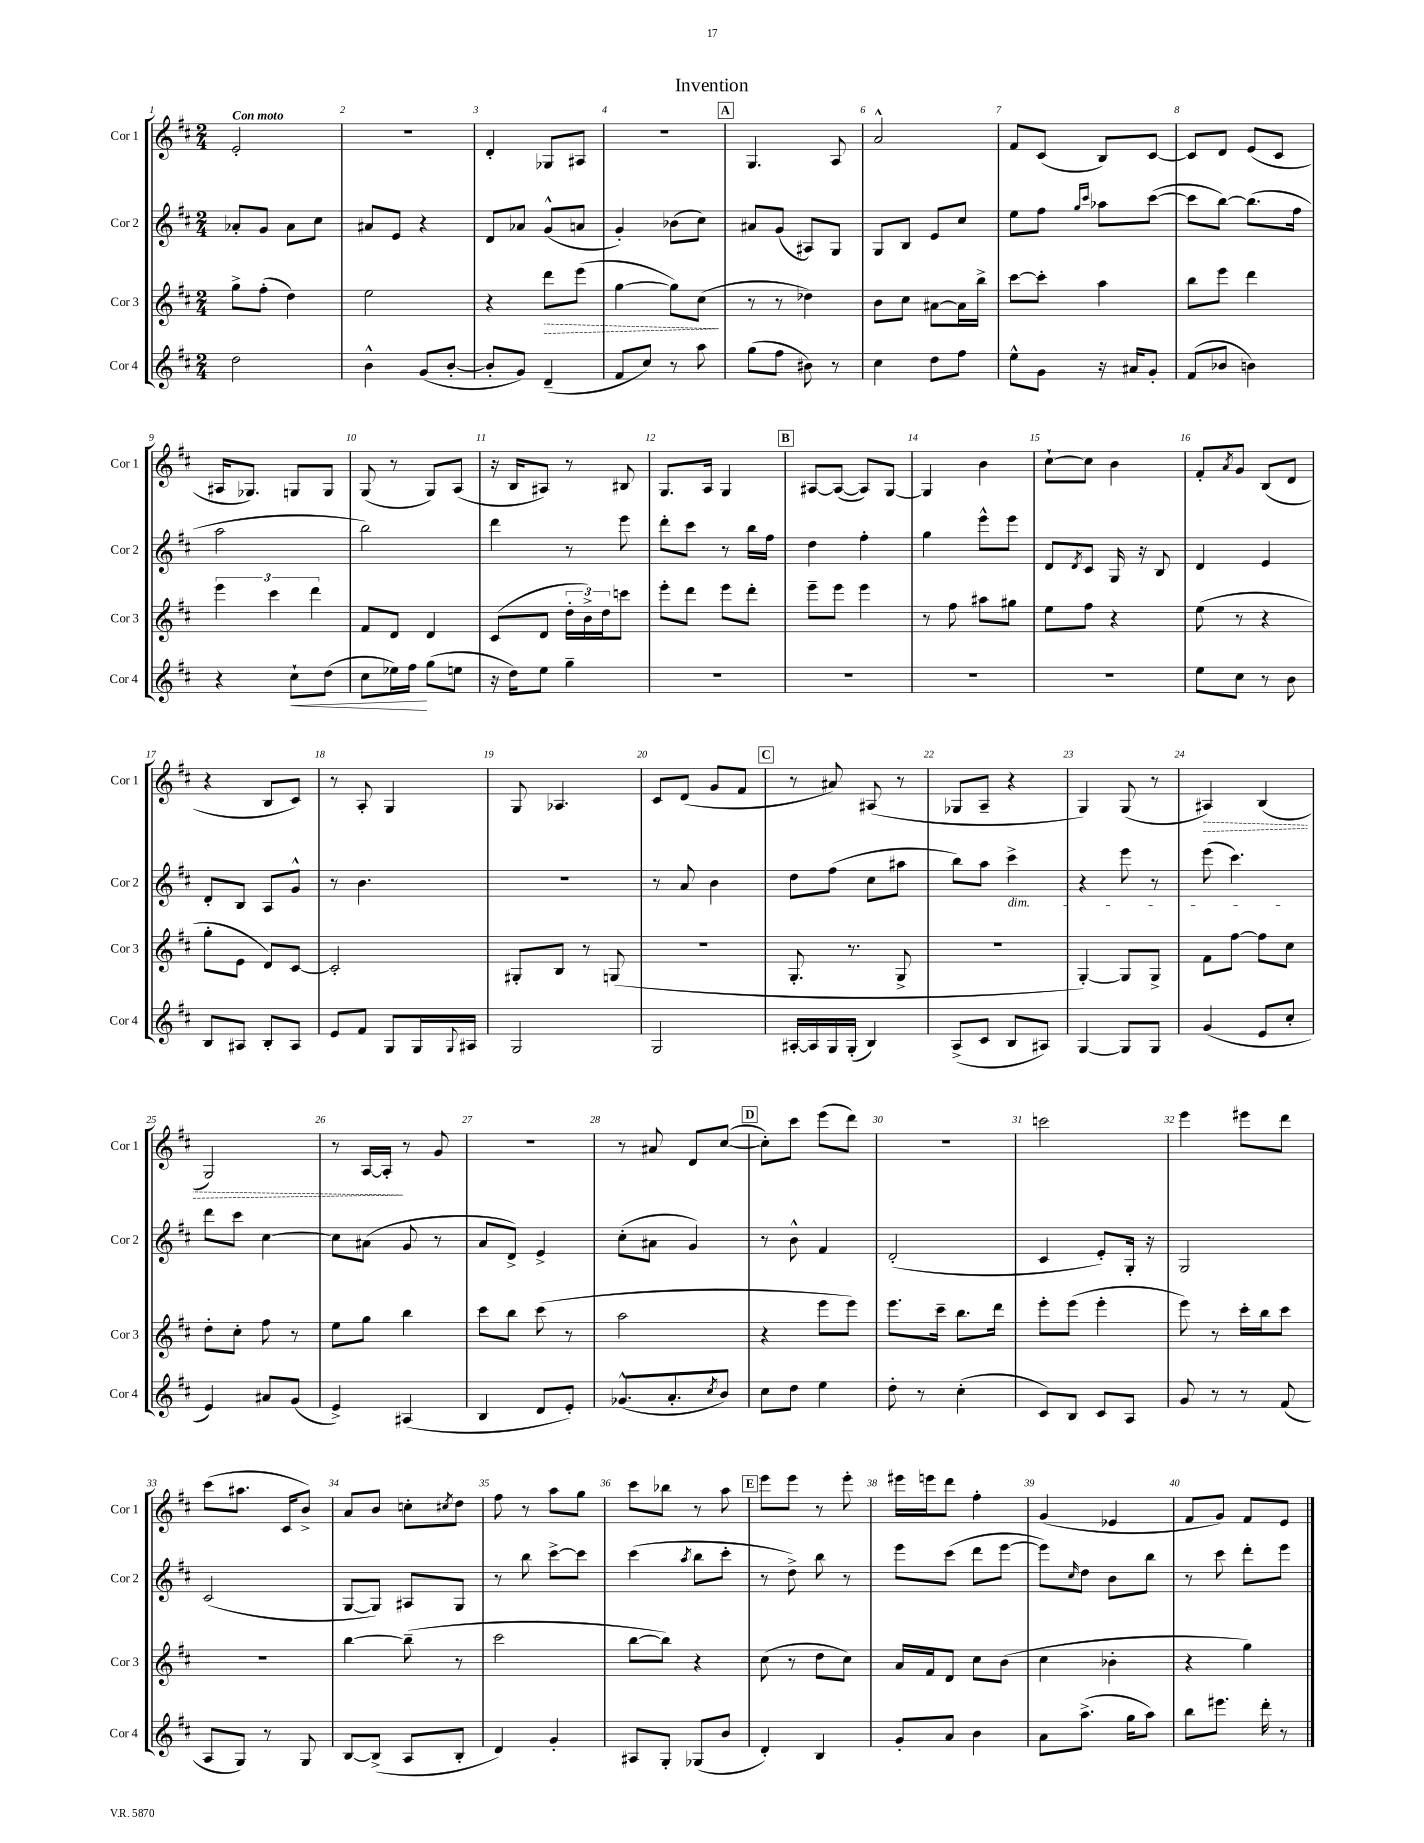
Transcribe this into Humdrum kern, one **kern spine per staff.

**kern	**dynam	**kern	**dynam	**kern	**kern	**dynam
*part4	*part4	*part3	*part3	*part2	*part1	*part1
*staff4	*staff4	*staff3	*staff3	*staff2	*staff1	*staff1
*I"Cor 4	*	*I"Cor 3	*	*I"Cor 2	*I"Cor 1	*
*I'Cor 4	*	*I'Cor 3	*	*I'Cor 2	*I'Cor 1	*
*clefG2	*	*clefG2	*	*clefG2	*clefG2	*
*k[f#c#]	*	*k[f#c#]	*	*k[f#c#]	*k[f#c#]	*
*M2/4	*	*M2/4	*	*M2/4	*M2/4	*
=1	=1	=1	=1	=1	=1	=1
!	!	!	!	!	!LO:TX:a:B:t=Con moto	!
2dd\	.	8gg^\L	.	8a-X'/L	2e'/	.
.	.	(8ff#'\J	.	8g/J	.	.
.	.	4dd\)	.	8a-\L	.	.
.	.	.	.	8cc#\J	.	.
=2	=2	=2	=2	=2	=2	=2
4b^^\	.	2ee\	.	8a#X/L	2r	.
.	.	.	.	8e/J	.	.
(8g/L	.	.	.	4r	.	.
[8b'/J	.	.	.	.	.	.
=3	=3	=3	=3	=3	=3	=3
8b'/L]	.	4r	.	8d/L	4d'/	.
8g/J)	.	.	.	8a-X/J	.	.
!	!	!	!LO:HP:b	!	!	!
(4d~/	.	8ddd\L	>	(8g^^/L	8G-X/L	.
.	.	(8eee\J	.	8an/J	8A#X/J	.
=4	=4	=4	=4	=4	=4	=4
8f#/L	.	[4gg\	.	4g'/)	2r	.
8cc#/J)	.	.	.	.	.	.
8r	.	8gg\L])	.	(8b-X\L	.	.
8aa\	.	(8cc#\J	.	8cc#\J)	.	.
.	.	.	]	.	.	.
!!LO:REH:place=s1:t=A
=5	=5	=5	=5	=5	=5	=5
(8gg\L	.	8r	.	8a#X/L	4.G/	.
8ff#\J	.	8r	.	(8g/J	.	.
8b#X\)	.	4dd-X\)	.	8A#X/L)	.	.
8r	.	.	.	8G/J	8A/	.
=6	=6	=6	=6	=6	=6	=6
4cc#\	.	8b\L	.	8G/L	2a^^/	.
.	.	8cc#\J	.	8B/J	.	.
8dd\L	.	[8a#X\L	.	8e/L	.	.
8ff#\J	.	16a#\L]	.	8cc#/J	.	.
.	.	16bb^\JJ	.	.	.	.
=7	=7	=7	=7	=7	=7	=7
8ee^^\L	.	[8ccc#\L	.	8ee\L	8f#/L	.
8g\J	.	8ccc#'\J]	.	8ff#\J	(8c#/J	.
.	.	.	.	16qqgg/LL	.	.
.	.	.	.	16qqccc#/JJ	.	.
16r	.	4aa\	.	8aa-X\L	8B/L)	.
16a#X/KL	.	.	.	.	.	.
8g'/J	.	.	.	([8ccc#\J	[8c#/J	.
=8	=8	=8	=8	=8	=8	=8
(8f#/L	.	8bb\L	.	8ccc#\L]	8c#/L]	.
8b-X/J	.	8eee\J	.	[8bb\J)	8d/J	.
4bn\)	.	4ddd\	.	(8.bb\L]	(8e/L	.
.	.	.	.	.	8c#/J	.
.	.	.	.	16ff#\Jk	.	.
!!LO:LB:g=z
=9	=9	=9	=9	=9	=9	=9
4r	.	6eee\	.	2aa\	16A#X/KL	.
.	.	.	.	.	8.G-X/J)	.
.	.	6ccc#\	.	.	.	.
!	!LO:HP:b	!	!	!	!	!
8cc#`\L	<	.	.	.	8Gn/L	.
.	.	6ddd\	.	.	.	.
(8dd\J	.	.	.	.	8G/J	.
=10	=10	=10	=10	=10	=10	=10
8cc#\L	.	8f#/L	.	2bb\)	(8G/	.
16ee-X\L)	.	8d/J	.	.	8r	.
16ff#\JJ	.	.	.	.	.	.
(8gg\L	[	4d/	.	.	8G/L)	.
8een\J	.	.	.	.	(8A/J	.
=11	=11	=11	=11	=11	=11	=11
16r	.	(8c#/L	.	4ddd\	16r	.
16dd\KL)	.	.	.	.	16B/KL	.
8ee\J	.	8d/J	.	.	8A#X/J)	.
4gg~\	.	24dd'\LL	.	8r	8r	.
.	.	24b^\)	.	.	.	.
.	.	24dd\J	.	.	.	.
.	.	8cccn\J	.	8eee\	8B#X/	.
=12	=12	=12	=12	=12	=12	=12
2r	.	8eee'\L	.	8ddd'\L	8.G/L	.
.	.	8ddd\J	.	8ccc#\J	.	.
.	.	.	.	.	16A/Jk	.
.	.	8eee\L	.	8r	4G/	.
.	.	8ddd'\J	.	16bb\LL	.	.
.	.	.	.	16ff#\JJ	.	.
!!LO:REH:place=s1:t=B
=13	=13	=13	=13	=13	=13	=13
2r	.	8eee~\L	.	4dd\	[8A#X/L	.
.	.	8eee\J	.	.	(8A#/J_	.
.	.	4eee\	.	4ff#'\	8A#/L])	.
.	.	.	.	.	[8G/J	.
=14	=14	=14	=14	=14	=14	=14
2r	.	8r	.	4gg\	4G/]	.
.	.	8ff#\	.	.	.	.
.	.	8aa#X\L	.	8eee^^\L	4b\	.
.	.	8gg#X\J	.	8eee\J	.	.
=15	=15	=15	=15	=15	=15	=15
2r	.	8ee\L	.	8d/L	[8cc#`\L	.
.	.	.	.	8qd/	.	.
.	.	8ff#\J	.	8c#/J	8cc#\J]	.
.	.	4r	.	16G/	4b\	.
.	.	.	.	16r	.	.
.	.	.	.	8B/	.	.
=16	=16	=16	=16	=16	=16	=16
8ee\L	.	(8ee\	.	4d/	8f#'/L	.
.	.	.	.	.	8qa/	.
8cc#\J	.	8r	.	.	8g/J	.
8r	.	4r	.	4e/	(8B/L	.
8b\	.	.	.	.	8d/J	.
!!LO:LB:g=z
=17	=17	=17	=17	=17	=17	=17
8B/L	.	8gg'\L	.	8d'/L	4r	.
8A#X/J	.	8e\J	.	8B/J	.	.
8B'/L	.	8d/L)	.	8A/L	8B/L	.
8A#/J	.	[8c#/J	.	8g^^/J	8c#/J)	.
=18	=18	=18	=18	=18	=18	=18
8e/L	.	2c#'/]	.	8r	8r	.
8f#/J	.	.	.	4.b\	8A'/	.
8G/L	.	.	.	.	4G/	.
16G/L	.	.	.	.	.	.
8qqG/	.	.	.	.	.	.
16A#X/JJ	.	.	.	.	.	.
=19	=19	=19	=19	=19	=19	=19
2G/	.	8G#X'/L	.	2r	8G/	.
.	.	8B/J	.	.	4.A-X/	.
.	.	8r	.	.	.	.
.	.	(8Gn/	.	.	.	.
=20	=20	=20	=20	=20	=20	=20
2G/	.	2r	.	8r	8c#/L	.
.	.	.	.	8a/	(8d/J	.
.	.	.	.	4b\	8g/L	.
.	.	.	.	.	8f#/J	.
!!LO:REH:place=s1:t=C
=21	=21	=21	=21	=21	=21	=21
[16A#X'/LL	.	8.G'/	.	8dd\L	8r	.
16A#/]	.	.	.	.	.	.
16G/	.	.	.	(8ff#\J	8a#X/)	.
(16G'/JJ	.	8.r	.	.	.	.
4B/)	.	.	.	8cc#\L	(8A#X/	.
.	.	8G^/	.	8aa#X\J	8r	.
=22	=22	=22	=22	=22	=22	=22
(8A^/L	.	2r	.	8bb\L)	8G-X/L	.
8c#/J	.	.	.	8aa\J	8A~/J	.
!	!	!	!	!LO:TX:b:i:t=dim.	!	!
8B/L	.	.	.	4ccc#^\	4r	.
8A#X/J)	.	.	.	.	.	.
=23	=23	=23	=23	=23	=23	=23
[4G/	.	[4G'/)	.	4r	4G/)	.
8G/L]	.	8G/L]	.	8eee\	(8G/	.
8G/J	.	8G^/J	.	8r	8r	.
=24	=24	=24	=24	=24	=24	=24
!	!	!	!	!	!	!LO:HP:b
(4g/	.	8f#\L	.	(8eee\	4A#X/)	>
.	.	[8ff#\J	.	4.ccc#\)	.	.
8e/L	.	8ff#\L]	.	.	(4B/	.
8cc#'/J	.	8cc#\J	.	.	.	.
!!LO:LB:g=z
=25	=25	=25	=25	=25	=25	=25
4e/)	.	8dd'\L	.	8ddd\L	2G/)	.
.	.	8cc#'\J	.	8ccc#\J	.	.
8a#X/L	.	8ff#\	.	[4cc#\	.	.
(8g/J	.	8r	.	.	.	.
=26	=26	=26	=26	=26	=26	=26
4e^/)	.	8ee\L	.	8cc#\L]	8r	.
.	.	8gg\J	.	(8a#X\J	[16A/LL	.
.	.	.	.	.	16A'/JJ]	.
(4A#X/	.	4bb\	.	8g/	8r	]
.	.	.	.	8r	8g/	.
=27	=27	=27	=27	=27	=27	=27
4B/	.	8ccc#\L	.	8a/L	2r	.
.	.	8bb\J	.	8d^/J)	.	.
8d/L	.	(8ccc#\	.	4e^/	.	.
8e'/J)	.	8r	.	.	.	.
=28	=28	=28	=28	=28	=28	=28
(8.g-X^^/L	.	2aa\	.	(8cc#'\L	8r	.
.	.	.	.	8a#X\J	8a#X/	.
8.a'/	.	.	.	.	.	.
.	.	.	.	4g/)	8d/L	.
8qcc#/	.	.	.	.	.	.
8b/J)	.	.	.	.	([8cc#/J	.
!!LO:REH:place=s1:t=D
=29	=29	=29	=29	=29	=29	=29
8cc#\L	.	4r	.	8r	8cc#'\L])	.
8dd\J	.	.	.	8b^^\	8ccc#\J	.
4ee\	.	8eee\L	.	4f#/	(8eee\L	.
.	.	8eee\J)	.	.	8ddd\J)	.
=30	=30	=30	=30	=30	=30	=30
8dd'\	.	8.eee\L	.	(2d'/	2r	.
8r	.	.	.	.	.	.
.	.	16ccc#~\Jk	.	.	.	.
(4cc#'\	.	8.bb\L	.	.	.	.
.	.	16ddd\Jk	.	.	.	.
=31	=31	=31	=31	=31	=31	=31
8c#/L)	.	8eee'\L	.	4c#/	2cccn\	.
8B/J	.	(8eee\J	.	.	.	.
8c#/L	.	4eee'\	.	8e'/L)	.	.
8A/J	.	.	.	16G'/Jk	.	.
.	.	.	.	16r	.	.
=32	=32	=32	=32	=32	=32	=32
8g/	.	8eee\)	.	2G/	4eee\	.
8r	.	8r	.	.	.	.
8r	.	16ccc#'\LL	.	.	8eee#X\L	.
.	.	16bb\J	.	.	.	.
(8f#/	.	8ccc#\J	.	.	8ddd\J	.
!!LO:LB:g=z
=33	=33	=33	=33	=33	=33	=33
8A/L	.	2r	.	(2c#/	(8ccc#\L	.
8G/J)	.	.	.	.	8.aa#X\J	.
8r	.	.	.	.	.	.
.	.	.	.	.	16c#/KL	.
8G/	.	.	.	.	8b^/J)	.
=34	=34	=34	=34	=34	=34	=34
[8B/L	.	[4bb\	.	[8G/L	8a/L	.
(8B^/J]	.	.	.	8G/J])	8b/J	.
8A/L	.	(8bb~\]	.	8A#X/L	8ccn'\L	.
.	.	.	.	.	8qcc#X/	.
8B'/J	.	8r	.	8G/J	8dd\J	.
=35	=35	=35	=35	=35	=35	=35
4d/)	.	2ccc#\	.	8r	8ff#\	.
.	.	.	.	8bb\	8r	.
4g'/	.	.	.	[8ccc#^\L	8aa\L	.
.	.	.	.	8ccc#\J]	8gg\J	.
=36	=36	=36	=36	=36	=36	=36
8A#X/L	.	[8bb\L	.	(4ccc#\	8ccc#\L	.
8G'/J	.	8bb\J])	.	.	8bb-X\J	.
.	.	.	.	8qaa/	.	.
(8G-X/L	.	4r	.	8bb\L	8r	.
8b/J	.	.	.	8ccc#'\J	8aa\	.
!!LO:REH:place=s1:t=E
=37	=37	=37	=37	=37	=37	=37
4d'/)	.	(8cc#\	.	8r	8eee\L	.
.	.	8r	.	8dd^\)	8eee\J	.
4B/	.	8dd\L	.	8bb\	8r	.
.	.	8cc#\J)	.	8r	8eee'\	.
=38	=38	=38	=38	=38	=38	=38
8g'/L	.	16a/LL	.	8eee\L	16eee#X\LL	.
.	.	16f#/J	.	.	16eeen\J	.
8a/J	.	8d/J	.	(8ccc#\J	8ddd\J	.
4b\	.	8cc#\L	.	8ddd\L	4ff#'\	.
.	.	(8b\J	.	[8eee\J	.	.
=39	=39	=39	=39	=39	=39	=39
8a\L	.	4cc#\	.	8eee\L])	(4g/	.
.	.	.	.	16qqcc#/	.	.
(8.aa^\J	.	.	.	8dd\J	.	.
.	.	4b-X'\	.	8b\L	4e-X/	.
16gg\KL	.	.	.	.	.	.
8aa\J)	.	.	.	8bb\J	.	.
=40	=40	=40	=40	=40	=40	=40
8bb\L	.	4r	.	8r	8f#/L	.
8.eee#X\J	.	.	.	8ccc#\	8g/J)	.
.	.	4gg\)	.	8ddd'\L	8f#/L	.
16ddd'\	.	.	.	.	.	.
8r	.	.	.	8eee\J	8e/J	.
==	==	==	==	==	==	==
*-	*-	*-	*-	*-	*-	*-
